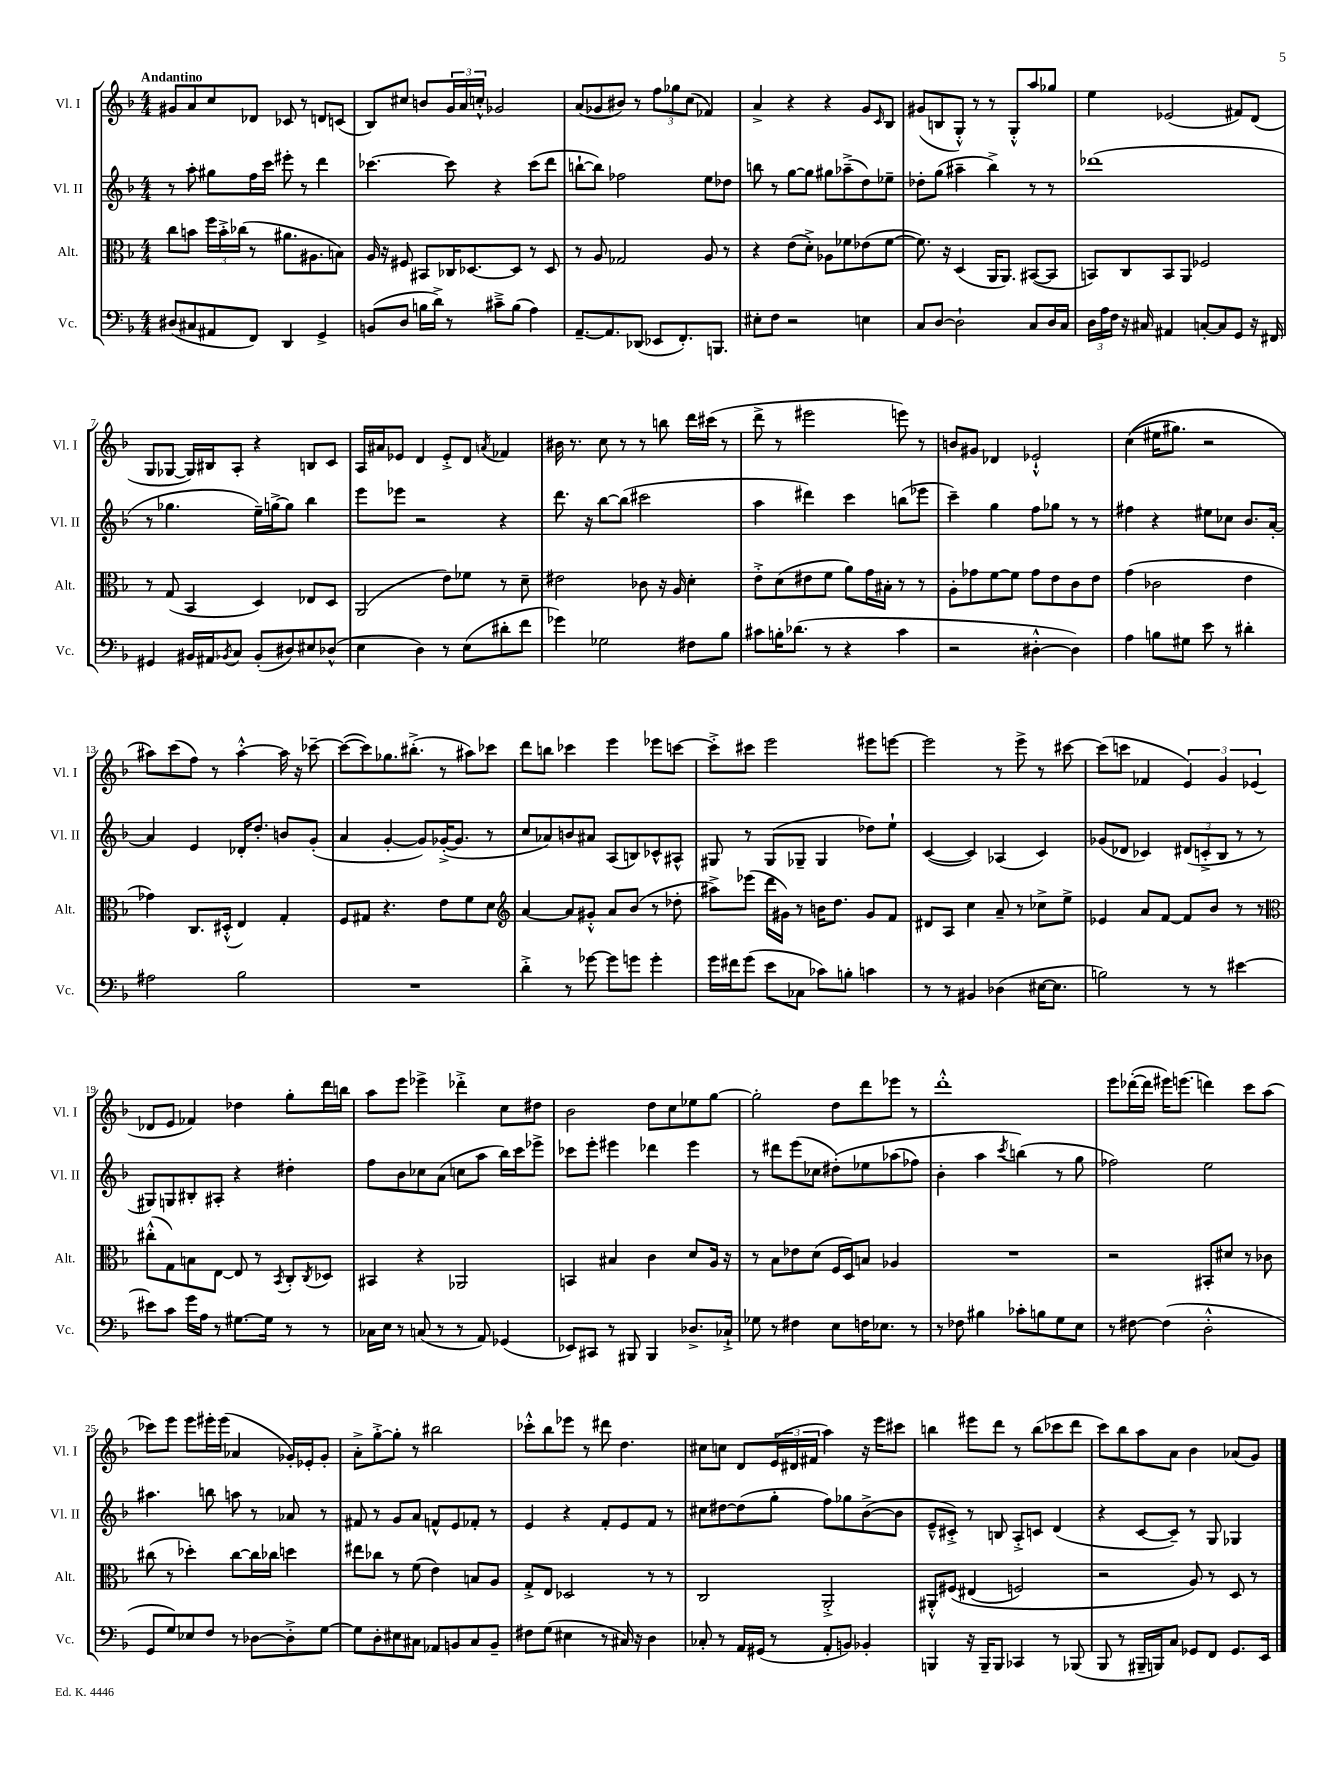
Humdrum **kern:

**kern	**kern	**kern	**kern
*staff4	*staff3	*staff2	*staff1
*clefF4	*clefC3	*clefG2	*clefG2
*k[b-]	*k[b-]	*k[b-]	*k[b-]
*M4/4	*M4/4	*M4/4	*M4/4
(8D#/L	8cc\L	8r	8g#/L
8C#/	8b\J	8aa'\	8a/
8AA#/	24ff\LL	8gg#\L	8cc/
.	24b'^\	.	.
.	(24cc-\JJ	.	.
8FF/J)	8r	16ff\L	8d-/J
.	.	16ccc\JJ	.
4DD/	8.a#\L	8eee#'\	8c-/
.	.	8r	8r
.	8.A#\	.	.
4GG^/	.	4ddd\	8d/L
.	8B\J)	.	(8c/J
=	=	=	=
(8BB/L	16A/	[4.ccc-\	8B-/L)
.	16r	.	.
8D/J	8F#/	.	8cc#/J
16B\LL	8BB#/L	.	8b/L
16d^\JJ)	.	.	.
8r	16C-/K	8ccc-\]	24g/L
.	.	.	24a/
.	[8.D-/	.	.
.	.	.	24cc'^^/JJ
8c#~^\L	.	4r	2g-/
(8B\J	8D-/]J	.	.
4A\)	8r	(8ccc-\L	.
.	8D-/	8ddd\J	.
=	=	=	=
[8.AA~/L	8r	[8bb`\L	(8a/L
.	8A/	8bb\]J)	8g-/
8.AA/]	.	.	.
.	2G-/	2ff-\	8b#/J)
(8DD-/J	.	.	8r
8EE-/L	.	.	12ff\L
.	.	.	12gg-\
8.FF'/)	.	.	.
.	.	.	(12cc\J
.	8A/	8ee\L	4f-/)
8.BBB/J	.	.	.
.	8r	8dd-\J	.
=	=	=	=
8E#'\L	4r	8bb\	4a^/
8F\J	.	8r	.
2r	(8e\L	[8gg\L	4r
.	8d'^\J)	8gg\]J	.
.	8A-\L	8gg#\L	4r
.	8f-\	(8aa-~^\	.
4E\	(8e-\	8dd\)	8g/L
.	.	.	16qqc/
.	[8f-\J	8ee-~\J	8B-/J
=	=	=	=
8C/L	8.f-\])	8dd-'\L	(8g#/L
[8D/J	.	(8gg\J	8B/
.	16r	.	.
2D`\]	(4D/	4aa#~\	8G'^^/J)
.	.	.	8r
.	16AA/LK	4bb-^\)	8r
.	8.AA/J)	.	.
.	.	.	8G'^^/L
8C/L	([8BB#/L	8r	8aa/
16D/L	8BB#/]J	8r	8gg-/J
16C/JJ	.	.	.
=	=	=	=
24D\LL	8BB/L)	(1ddd-	4ee\
24A\	.	.	.
24F\JJ	.	.	.
16r	8C/	.	.
16C#/	.	.	.
4AA#/	8BB/	.	(2e-/
.	8AA/J	.	.
[8C'/L	2F-/	.	.
8C/]	.	.	.
8GG/J	.	.	8f#/L)
16r	.	.	(8d/J
16FF#/	.	.	.
=	=	=	=
4GG#/	8r	8r	8G/L
.	(8G/	4.gg-\	[8G-/J
16BB#/LL	4BB-/	.	16G-/]LL)
16AA#/J	.	.	16B#/J
8qBB-/	.	.	.
8C/J	.	.	8A'/J
(8BB-'/L	4D/)	16ee~\LL)	4r
.	.	[16gg^\J	.
8D#/)	.	8gg\]J	.
8E#/	8E-/L	4bb-\	8B/L
(8D-^^/J	8D/J	.	8c/J
=	=	=	=
4E\	(2AA/	8eee\L	16A/LL
.	.	.	16a#/J
.	.	8eee-\J	8e-/J
4D\)	.	2r	4d/
8r	8e\L)	.	8e-'^/L
(8E\L	8f-\J	.	8d/J
.	.	.	8qa/
8d#'\	8r	4r	4f-/
8f\J	8d~\	.	.
=	=	=	=
4g-\)	2e#\	8.ddd\	16b#\
.	.	.	8.r
.	.	16r	.
2G-\	.	[8bb-\L	8cc\
.	.	(8bb-\]J	8r
.	8c-\	2ccc#\	8r
.	16r	.	8bb\
.	16A/	.	.
8F#\L	4d'\	.	16ddd\LL
.	.	.	(16ccc#\JJ
8B-\J	.	.	8r
=	=	=	=
8c#\L	8e'^\L	4aa\	8ddd^\
16B'\K	(8d\	.	8r
(8.d-\J	.	.	.
.	8e#\	4ddd#\)	2eee#\
8r	8f\J	.	.
4r	8a\L)	4ccc\	.
.	16g\L	.	.
.	16B#'\JJ	.	.
4c#\	8r	(8bb\L	8eee\)
.	8r	8eee-\J	8r
=	=	=	=
2r	8A'\L	4ccc~\)	8b/L
.	8g-\	.	8g#/J
.	[8f\	4gg\	4d-/
.	8f\]J	.	.
[4D#'^^\	8g-\L	8ff\L	2e-`^^/
.	8e\	8gg-\J	.
4D#\])	8c\	8r	.
.	8e\J	8r	.
=	=	=	=
4A\	(4g\	4ff#\	&((4cc\
8B\L	2c-\	4r	16ee#\LK
.	.	.	8.gg#\J)
8G#\J	.	.	.
8e\	.	8ee#\L	2r
8r	.	8cc-\J	.
4d#'\	4e\	8.b-/L	.
.	.	[16a'/Jk	.
=	=	=	=
2A#\	4g-\)	4a/]	8aa#\L&)
.	.	.	(8ccc\
.	8.C/L	4e/	8ff\J)
.	.	.	8r
.	(16D#'^^/Jk	.	.
2B-\	4E/)	16d-'/LK	[4aa#'^^\
.	.	8.dd'/J	.
.	4G'/	8b/L	16aa#\]
.	.	.	16r
.	.	(8g'/J	[8ccc-~\
=	=	=	=
1r	8F/L	4a/	(8ccc-\_L
.	8G#/J	.	8ccc-\])
.	4.r	[4g'/	8.gg-\
.	.	.	(8.bb#'^\J
.	.	8g/]L)	.
.	8e\L	([16g-'^/K	8r
.	.	8.g-/]J	.
.	8f\	.	8aa#\L)
.	8d\J	8r	8ccc-\J
=	=	=	=
*	*clefG2	*	*
4d'^\	[4a/	8cc/L	8ddd\L
.	.	8a-/)	8bb\J
8r	8a/]L	8b/	4ccc-\
[8g-\	8g#'^^/J	8a#/J	.
8g-\]L	8a/L	(8A/L	4eee\
8g\J	(8b-/J	8B/)	.
4g'\	8r	8c-^^/	8eee-\L
.	8dd-'\	8A#^^/J	[8ccc\J
=	=	=	=
16g\LL	8aa#^\L)	8G#/	8ccc'^\]L
16f#\J	.	.	.
(8g\J	(8eee-\J	8r	8ccc#\J
8e\L	16ddd\LL	(8G#/L	2eee\
.	16g#\JJ)	.	.
8C-\J	8r	8G-~/J	.
8c-\L)	16b\LK	4G-/	.
.	8.dd\J	.	.
8B'\J	.	.	.
4c\	8g#/L	8dd-\L)	8eee#\L
.	8f/J	8ee`\J	[8eee\J
=	=	=	=
8r	8d#/L	([4c/	2eee\]
8r	8A/J	.	.
4BB#/	4cc\	4c/])	.
(4D-\	8a~/	(4A-/	8r
.	8r	.	8eee^\
[16E#\LK	8cc-^\L	4c/)	8r
8.E#\]J	.	.	.
.	8ee^\J	.	[8ccc#\
=	=	=	=
2B\)	4e-/	(8g-/L	(8ccc#\]L
.	.	8d-/J	8ccc\J
.	8a/L	4c-/)	4f-/
.	[8f/J	.	.
8r	8f/]L	(12d#/L	6e/)
.	.	12c'^/	.
8r	8b-/J	.	.
.	.	12B-/J	6g/
[4e#\	8r	8r	.
.	.	.	(6e-/
.	8r	8r	.
=	=	=	=
*	*clefC3	*	*
8e#\]L	(8cc#'^^\L	8G#/L)	8d-/L
8c\J	8G\)	8G/	8e/J
16g\LL	8B\	8B#'/	4f-/)
16A\JJ	.	.	.
8r	[8E\J	8A#'/J	.
[8.G#\L	8E/]	4r	4dd-\
.	8r	.	.
16G#\]Jk	.	.	.
.	8qBB-/	.	.
8r	8C'/L	4dd#'\	8gg'\L
.	8qC/	.	.
8r	8D-/J	.	16ddd\L
.	.	.	16bb\JJ
=	=	=	=
16C-\LL	4BB#/	8ff\L	8aa\L
16E\JJ	.	.	.
8r	.	8b-\	8eee\J
(8C/	4r	8cc-\	4eee-^\
8r	.	(8a\J	.
8r	2AA-/	8cc\L	4ddd-'^\
8AA/)	.	8aa\J	.
(4GG-/	.	16bb-\LL)	8cc\L
.	.	16ccc\J	.
.	.	8eee-^\J	8dd#\J
=	=	=	=
8EE-/L)	4BB/	8ccc-\L	2b-\
8CC#/J	.	8eee'\J	.
8r	4B#/	4eee#\	.
8BBB#/	.	.	.
4BBB#/	4c\	4ddd-\	8dd\L
.	.	.	8cc\
8.D-^/L	8d/L	4eee#\	8ee-\
.	16A/Jk	.	[8gg\J
16C-`^/Jk	16r	.	.
=	=	=	=
8G-\	8r	8r	2gg'\]
8r	8B-\L	8ddd#\L	.
4F#\	8e-\	(8eee\	.
.	(8d\J	8cc-\J	.
8E\L	16F/LL	&(8dd#'\L)	8dd\L
.	16D/J)	.	.
16F\K	8B/J	8ee-\	8ddd\
8.E-\J	.	.	.
.	4A-/	(8aa-\	8eee-\J
8r	.	8ff-\J)	8r
=	=	=	=
8r	1r	4b-'\	1ddd'^^
8F-\	.	.	.
4B#\	.	4aa\	.
.	.	8qccc/	.
8c-'\L	.	(4bb\&)	.
8B\	.	.	.
8G\	.	8r	.
8E\J	.	8gg\	.
=	=	=	=
8r	2r	2ff-\)	8eee\L
[8F#\	.	.	([16ddd-'\L
.	.	.	16ddd-\]JJ
(4F#\]	.	.	16eee#\LK)
.	.	.	(8.eee\J
2D'^^\	8BB#'/L	2ee\	4ddd\)
.	8d#/J	.	.
.	8r	.	8ccc\L
.	8c-\	.	(8aa\J
=	=	=	=
8GG/L	(8cc#\	4.aa#\	8ccc-\L)
8G/)	8r	.	8eee\J
8E-/	4dd-'\)	.	8eee\L
8F/J	.	8bb\	16eee#'\L
.	.	.	(16eee#\JJ
8r	[8cc#\L	8aa\	4a-/
[8D-\L	16cc#\]L	8r	.
.	16cc-\JJ	.	.
8D-'^\]	4dd\	8a-/	16g-'/LL)
.	.	.	16e-'/J
[8G\J	.	8r	8g-'/J
=	=	=	=
8G\]L	8ee#\L	8f#/	8a'^\L
8D'\	8cc-\J	8r	[8gg'^\
8E#\	8r	8g/L	8gg'\]J
8C#\J	(8f\	8a/J	8r
8AA-/L	4e\)	8f^^/L	2bb#\
8BB/	.	8e/	.
8C#/	8B/L	8f-'/J	.
8BB~/J	8A/J	8r	.
=	=	=	=
8F#\L	8G'^/L	4e/	8ccc-'^^\L
(8G\J	8E/J	.	8bb-\
4E#\	2D-/	4r	8eee-\J
.	.	.	8r
8r	.	8f'/L	8ddd#\
16C#/)	.	8e/	4.dd\
16r	.	.	.
4D\	8r	8f/J	.
.	8r	8r	.
=	=	=	=
8C-'/	2C/	8cc#\L	8cc#\L
8r	.	[8dd#\	8cc\J
16AA/LL	.	(8dd#\]	8d/L
(16GG#/JJ	.	.	.
8r	.	8gg'\J	(24e/L
.	.	.	24d#/
.	.	.	24f#/JJ
8AA'/L	2AA'^/	8ff\L)	4aa\)
8BB/J)	.	8gg-\	.
4BB-'/	.	([8b-^\	16r
.	.	.	16eee\LK
.	.	8b-\]J	8ccc#\J
=	=	=	=
4BBB/	8AA#'^^/L	8e~^^/L	4bb\
.	&(8F#/J	8c#'^/J)	.
16r	(4E#/	8r	8eee#\L
16BBB~/LK	.	.	.
8BBB/J	.	8B/	8ddd\J
4CC-/	2F/)	8A'^/L	8r
.	.	8c/J	(8bb\L
8r	.	(4d/	8ccc-\
(8BBB-/	.	.	8ddd\J
=	=	=	=
8BBB-/	2r	4r	8ccc\L)
8r	.	.	8bb-\
16BBB#~/LL	.	[8c/L	8aa\
16BBB/J)	.	.	.
8C/J	.	8c~/]J)	8a\J
8GG-/L	8A/&)	8r	4b-\
8FF/J	8r	8G/	.
8.GG-/L	8D/	4G-/	(8a-/L
.	8r	.	8g/J)
16EE/Jk	.	.	.
==	==	==	==
*-	*-	*-	*-
